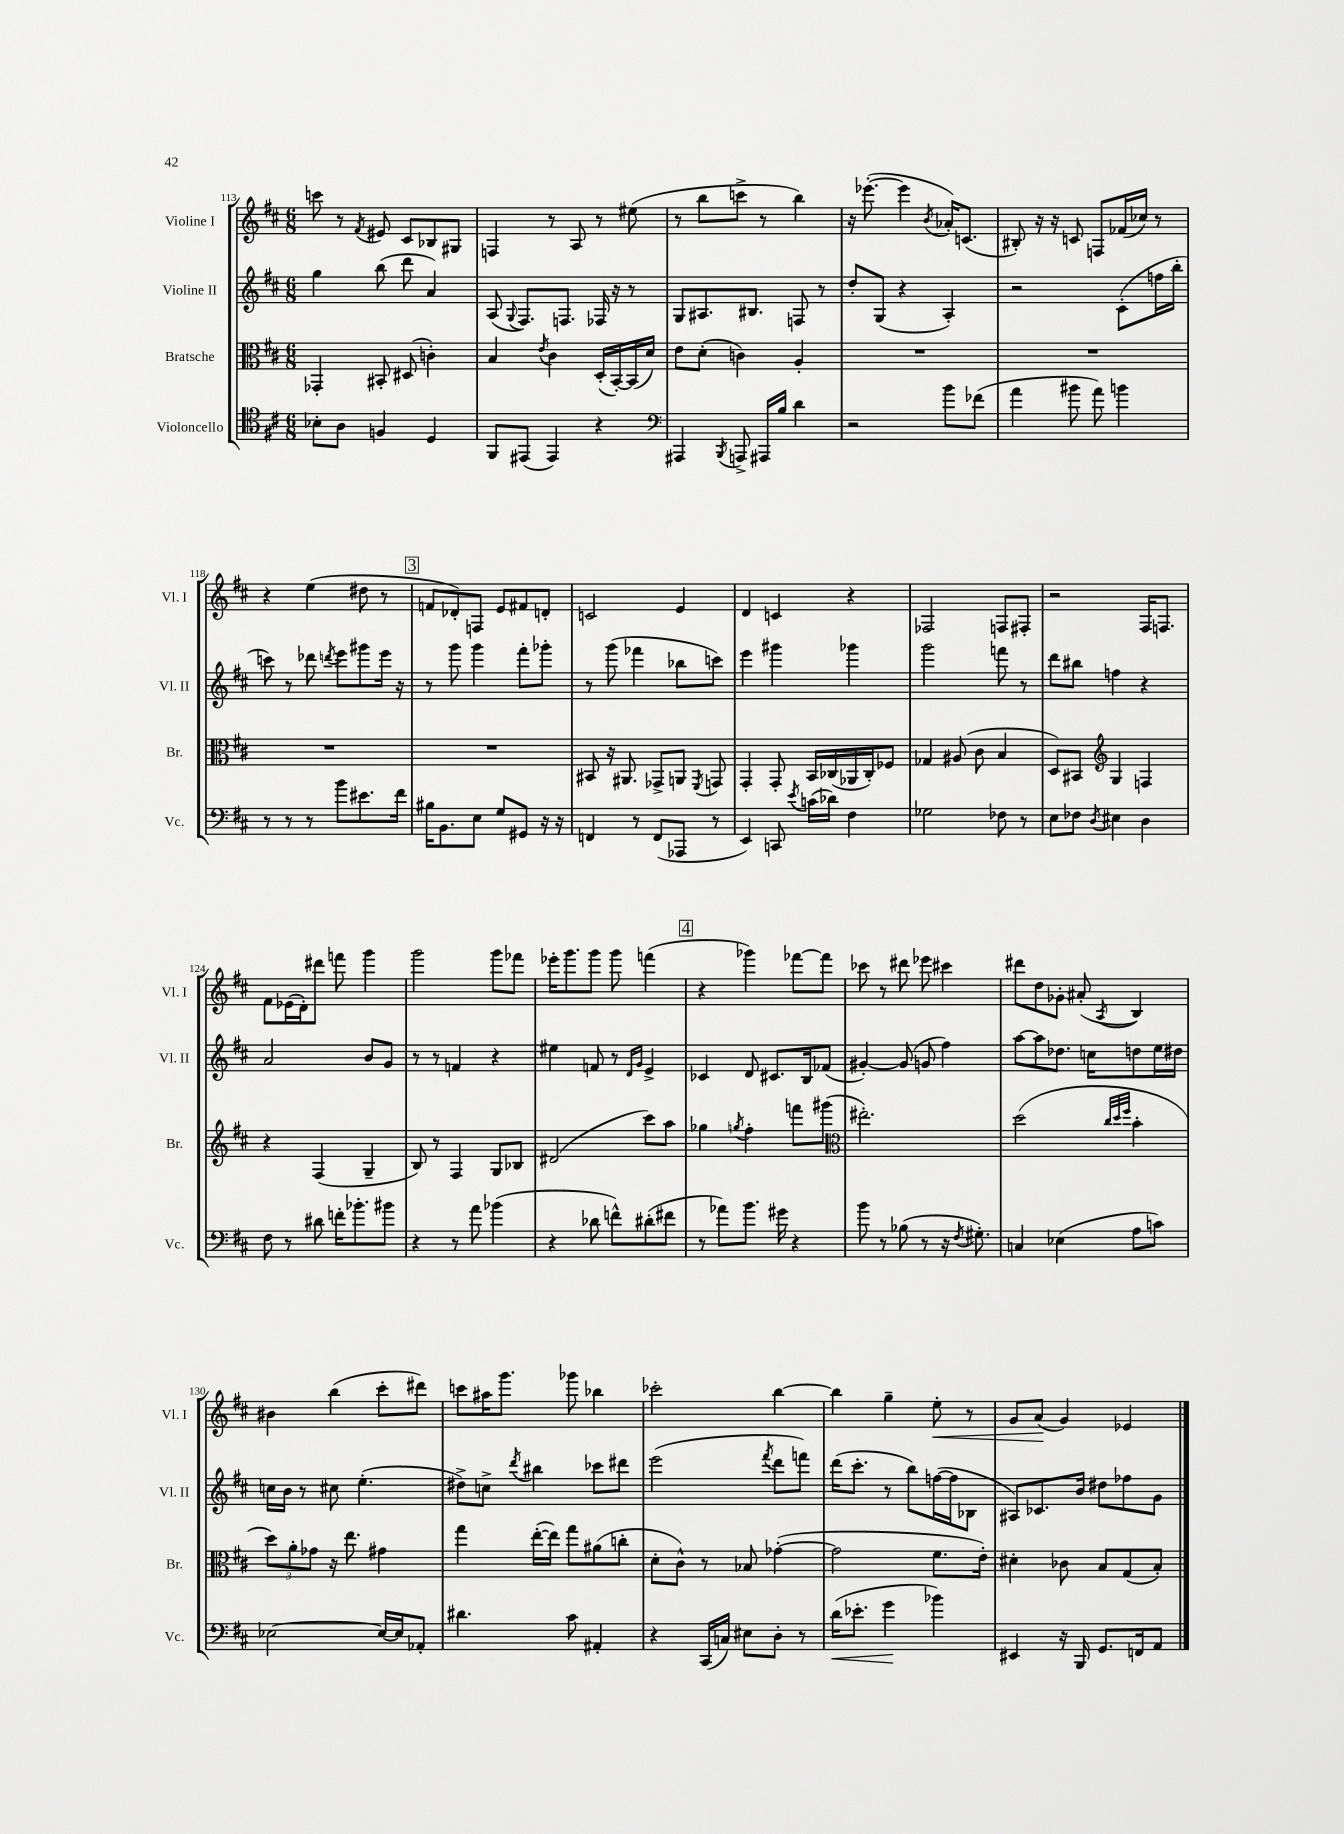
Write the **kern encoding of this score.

**kern	**dynam	**kern	**kern	**kern	**dynam
*part4	*part4	*part3	*part2	*part1	*part1
*staff4	*staff4	*staff3	*staff2	*staff1	*staff1
*I"Violoncello	*	*I"Bratsche	*I"Violine II	*I"Violine I	*
*I'Vc.	*	*I'Br.	*I'Vl. II	*I'Vl. I	*
*clefC4	*	*clefC3	*clefG2	*clefG2	*
*k[f#c#]	*	*k[f#c#]	*k[f#c#]	*k[f#c#]	*
*M6/8	*	*M6/8	*M6/8	*M6/8	*
=113	=113	=113	=113	=113	=113
8B-X'\L	.	4GG-X'/	4gg\	8cccn\	.
8A\J	.	.	.	8r	.
.	.	.	.	8qf#/	.
4Fn/	.	8BB#X'/	(8bb\	8e#X/	.
.	.	(8D#X/	8ddd\	8c#/L	.
4D/	.	4cn'\)	4a/)	8B-X/	.
.	.	.	.	8G#X/J	.
=114	=114	=114	=114	=114	=114
8FF#/L	.	4B/	(8A/	4Fn/	.
.	.	.	8qqG/	.	.
(8EE#X/J	.	.	8.F#/L)	.	.
.	.	8qe/	.	.	.
4EE#/)	.	4c#\	.	8r	.
.	.	.	8.Fn/J	.	.
.	.	.	.	8A/	.
4r	.	(16D'/LL	16F-X/	8r	.
.	.	[16BB'/)	16r	.	.
.	.	(16BB/]	8r	(8ee#X\	.
.	.	16d/JJ)	.	.	.
=115	=115	=115	=115	=115	=115
*clefF4	*	*	*	*	*
4AAA#X/	.	8e\L	8G/L	8r	.
.	.	(8d'\J	8.A#X/	8bb\L	.
8qBBB/	.	.	.	.	.
8AAAn^/	.	4cn\)	.	8cccn^\J	.
.	.	.	8.B#X/J	.	.
16AAA#X/LL	.	.	.	8r	.
16B/JJ	.	.	.	.	.
4d\	.	4A'/	8Fn/	4bb\)	.
.	.	.	8r	.	.
=116	=116	=116	=116	=116	=116
2r	.	2.r	8dd'/L	16r	.
.	.	.	.	([8.eee-X'\	.
.	.	.	(8G/J	.	.
.	.	.	4r	4eee-\]	.
.	.	.	.	8qb/	.
8b\L	.	.	4A'/)	16a-X'/KL)	.
.	.	.	.	(8.cn/J	.
(8f-X\J	.	.	.	.	.
=117	=117	=117	=117	=117	=117
4a\	.	2.r	2r	8B#X'/)	.
.	.	.	.	16r	.
.	.	.	.	16r	.
8b#X\	.	.	.	8cn/	.
8a\)	.	.	.	8Fn/L	.
4bn\	.	.	(8c#'\L	(16f-X/L	.
.	.	.	.	16cc-X/JJ)	.
.	.	.	16ffn\L	8r	.
.	.	.	16bb'\JJ	.	.
!!LO:LB:g=z
=118	=118	=118	=118	=118	=118
8r	.	2.r	8cccn\)	4r	.
8r	.	.	8r	.	.
8r	.	.	8ddd-X\	(4ee\	.
.	.	.	8qdddn/	.	.
8b\L	.	.	8eee\L	.	.
8.e#X\	.	.	8ggg#X\	8dd#X\	.
.	.	.	16eee\Jk	8r	.
16f#\Jk	.	.	16r	.	.
!!LO:REH:place=s1:t=3
=119	=119	=119	=119	=119	=119
16B#X\KL	.	2.r	8r	8fn/L	.
8.BB\	.	.	.	.	.
.	.	.	8ggg\	8d-X'/)	.
8E\J	.	.	4ggg\	8Fn/J	.
8G/L	.	.	.	8e/L	.
8GG#X/J	.	.	8fff#'\L	8f#X/	.
16r	.	.	8ggg-X'\J	8dn'/J	.
16r	.	.	.	.	.
=120	=120	=120	=120	=120	=120
4FFn/	.	8BB#X/	8r	2cn/	.
.	.	16r	(8ggg\	.	.
.	.	8.AA#X/	.	.	.
8r	.	.	4fff-X\	.	.
(8FF/L	.	8GG-X^/L	.	.	.
8AAA-X/J	.	8AAn/J	8bb-X\L	4e/	.
.	.	8qFF#/	.	.	.
8r	.	8GGn/	8cccn\J)	.	.
=121	=121	=121	=121	=121	=121
4EE/)	.	4GG'/	4eee\	4d/	.
8CCn/	.	8GG'/	4ggg#X\	4cn/	.
8qe/	.	.	.	.	.
(16cn\LL	.	16BB/LL	.	.	.
16d-X\JJ)	.	(16C-X/	.	.	.
4F#\	.	16AA-X/	4ggg-X\	4r	.
.	.	16C-'/J)	.	.	.
.	.	8F-X/J	.	.	.
=122	=122	=122	=122	=122	=122
2G-X\	.	4G-X/	2ggg\	2F-X/	.
.	.	(8A#X/	.	.	.
.	.	8c#\	.	.	.
8F-X\	.	4B/	8fffn\	8Fn/L	.
8r	.	.	8r	8F#X'/J	.
=123	=123	=123	=123	=123	=123
8E\L	.	8D/L)	8ddd\L	2r	.
8F-X\J	.	8BB#X/J	8bb#X\J	.	.
8qD/	.	.	.	.	.
*	*	*clefG2	*	*	*
4E#X\	.	4G/	4ffn\	.	.
4D\	.	4Fn/	4r	16F#/KL	.
.	.	.	.	8.Fn/J	.
!!LO:LB:g=z
=124	=124	=124	=124	=124	=124
8F#\	.	4r	2a/	8f#\L	.
8r	.	.	.	(16e-X\L	.
.	.	.	.	16d'\J)	.
8d#X\	.	(4F#/	.	8ddd#X\J	.
16fn'\KL	.	.	.	8fffn\	.
8.b-X'\	.	.	.	.	.
.	.	4G~/	8b/L	4ggg\	.
8b#X\J	.	.	8g/J	.	.
=125	=125	=125	=125	=125	=125
4r	.	8B/)	8r	2ggg\	.
.	.	8r	8r	.	.
8r	.	4F#/	4fn/	.	.
8a\	.	.	.	.	.
(4b-X\	.	8G/L	4r	8ggg\L	.
.	.	8B-X/J	.	8fff-X\J	.
=126	=126	=126	=126	=126	=126
4r	.	(2d#X/	4ee#X\	16eee-X'\KL	.
.	.	.	.	8.ggg\	.
8d-X\	.	.	8fn/	8ggg\J	.
8fn^^\L)	.	.	8r	8ggg\	.
.	.	.	16qqd/LL	.	.
.	.	.	16qqg/JJ	.	.
(8d#X'\	.	8ccc#\L)	4e^/	(4fffn\	.
8f#X\J	.	8aa\J	.	.	.
!!LO:REH:place=s1:t=4
=127	=127	=127	=127	=127	=127
8r	.	4gg-X\	4c-X/	4r	.
8a-X\L)	.	.	.	.	.
.	.	8qggn/	.	.	.
8.b\J	.	4ff#'\	8d/	4ggg-X\)	.
.	.	.	8.c#X/L	.	.
16g#X\	.	.	.	.	.
4r	.	8fffn\L	.	[8fff-X\L	.
.	.	.	16B/k	.	.
.	.	(8ggg#X\J	(8f-X/J	8fff-\J]	.
=128	=128	=128	=128	=128	=128
*	*	*clefC3	*	*	*
8b\	.	2.ee#X'\)	[4g#X'/)	8ccc-X\	.
8r	.	.	.	8r	.
(8B-X\	.	.	(8g#/]	8ddd#X\	.
8r	.	.	8gn/	8eee-X\	.
16r	.	.	4ff#\)	4ccc#X\	.
8qF#/	.	.	.	.	.
8.G#X'\)	.	.	.	.	.
=129	=129	=129	=129	=129	=129
4Cn/	.	(2dd\	[8aa\L	8ddd#X\L	.
.	.	.	8aa\]	8dd\	.
(4E-X\	.	.	8.dd-X\J	8g-X'\J	.
.	.	.	.	(8a#X'/	.
.	.	.	16ccn\KL	.	.
.	.	32qqcc#/LLL	.	.	.
.	.	32qqdd/	.	.	.
.	.	32qqff#/JJJ	.	8qA/	.
8A\L	.	4b'\	8ddn\	4B/)	.
8cn\J)	.	.	16ee\L	.	.
.	.	.	16dd#X\JJ	.	.
!!LO:LB:g=z
=130	=130	=130	=130	=130	=130
[2E-X\	.	12dd\L)	16ccn\LL	4b#X\	.
.	.	.	16b\JJ	.	.
.	.	12a'\	.	.	.
.	.	.	8r	.	.
.	.	12g-X\J	.	.	.
.	.	16r	8cc#X\	(4bb\	.
.	.	8.ee\	.	.	.
.	.	.	(4.ee'\	.	.
16E-/LL_	.	4g#X\	.	8ccc#'\L	.
16E-/J]	.	.	.	.	.
8AA-X'/J	.	.	.	8ddd#X\J)	.
=131	=131	=131	=131	=131	=131
4.d#X\	.	4gg\	8dd#X^\L)	8cccn\L	.
.	.	.	8ccn^\J	16aa#X\K	.
.	.	.	.	8.ggg\J	.
.	.	.	8qddd/	.	.
.	.	([16ee'\LL	4bb#X\	.	.
.	.	16ee\JJ])	.	.	.
8c#\	.	8gg\L	.	8ggg-X\	.
4AA#X'/	.	(8a#X\	8ccc-X\L	4bb-X\	.
.	.	8ccn'\J	8ddd#X\J	.	.
=132	=132	=132	=132	=132	=132
4r	.	8d'\L	(2eee\	2ccc-X'\	.
.	.	8c#^^\J)	.	.	.
(16CC#/LL	.	8r	.	.	.
16Cn/JJ)	.	.	.	.	.
8E#X\L	.	8B-X/	.	.	.
.	.	.	8qfff#/	.	.
8D'\J	.	([4g-X'\	8ddd\L	[4bb\	.
8r	.	.	8fffn\J)	.	.
=133	=133	=133	=133	=133	=133
!	!LO:HP:b	!	!	!	!
(16d\KL	<	2g-\]	(16ddd\KL	4bb\]	.
8.e-X'\J	.	.	8.ccc#'\J	.	.
4g\	.	.	8r	4gg~\	.
.	.	.	8bb\L)	.	.
!	!	!	!	!	!LO:HP:b
4b-X\)	[	8.f#\L	([16ffn\L	8ee'\	<
.	.	.	16ff\J]	.	.
.	.	.	8B-X\J	8r	.
.	.	16e'\Jk)	.	.	.
=134	=134	=134	=134	=134	=134
4EE#X/	.	4d#X'\	8A#X/L)	8g/L	.
.	.	.	8.c-X/	(8a/J	.
16r	.	8c-X\	.	4g/)	[
16BBB/	.	.	16b/Jk	.	.
8.GG/L	.	8B/L	8dd#X\L	.	.
.	.	(8G/	8ff-X\	4e-X/	.
16FFn/k	.	.	.	.	.
8AA/J	.	8B'/J)	8g\J	.	.
==	==	==	==	==	==
*-	*-	*-	*-	*-	*-
